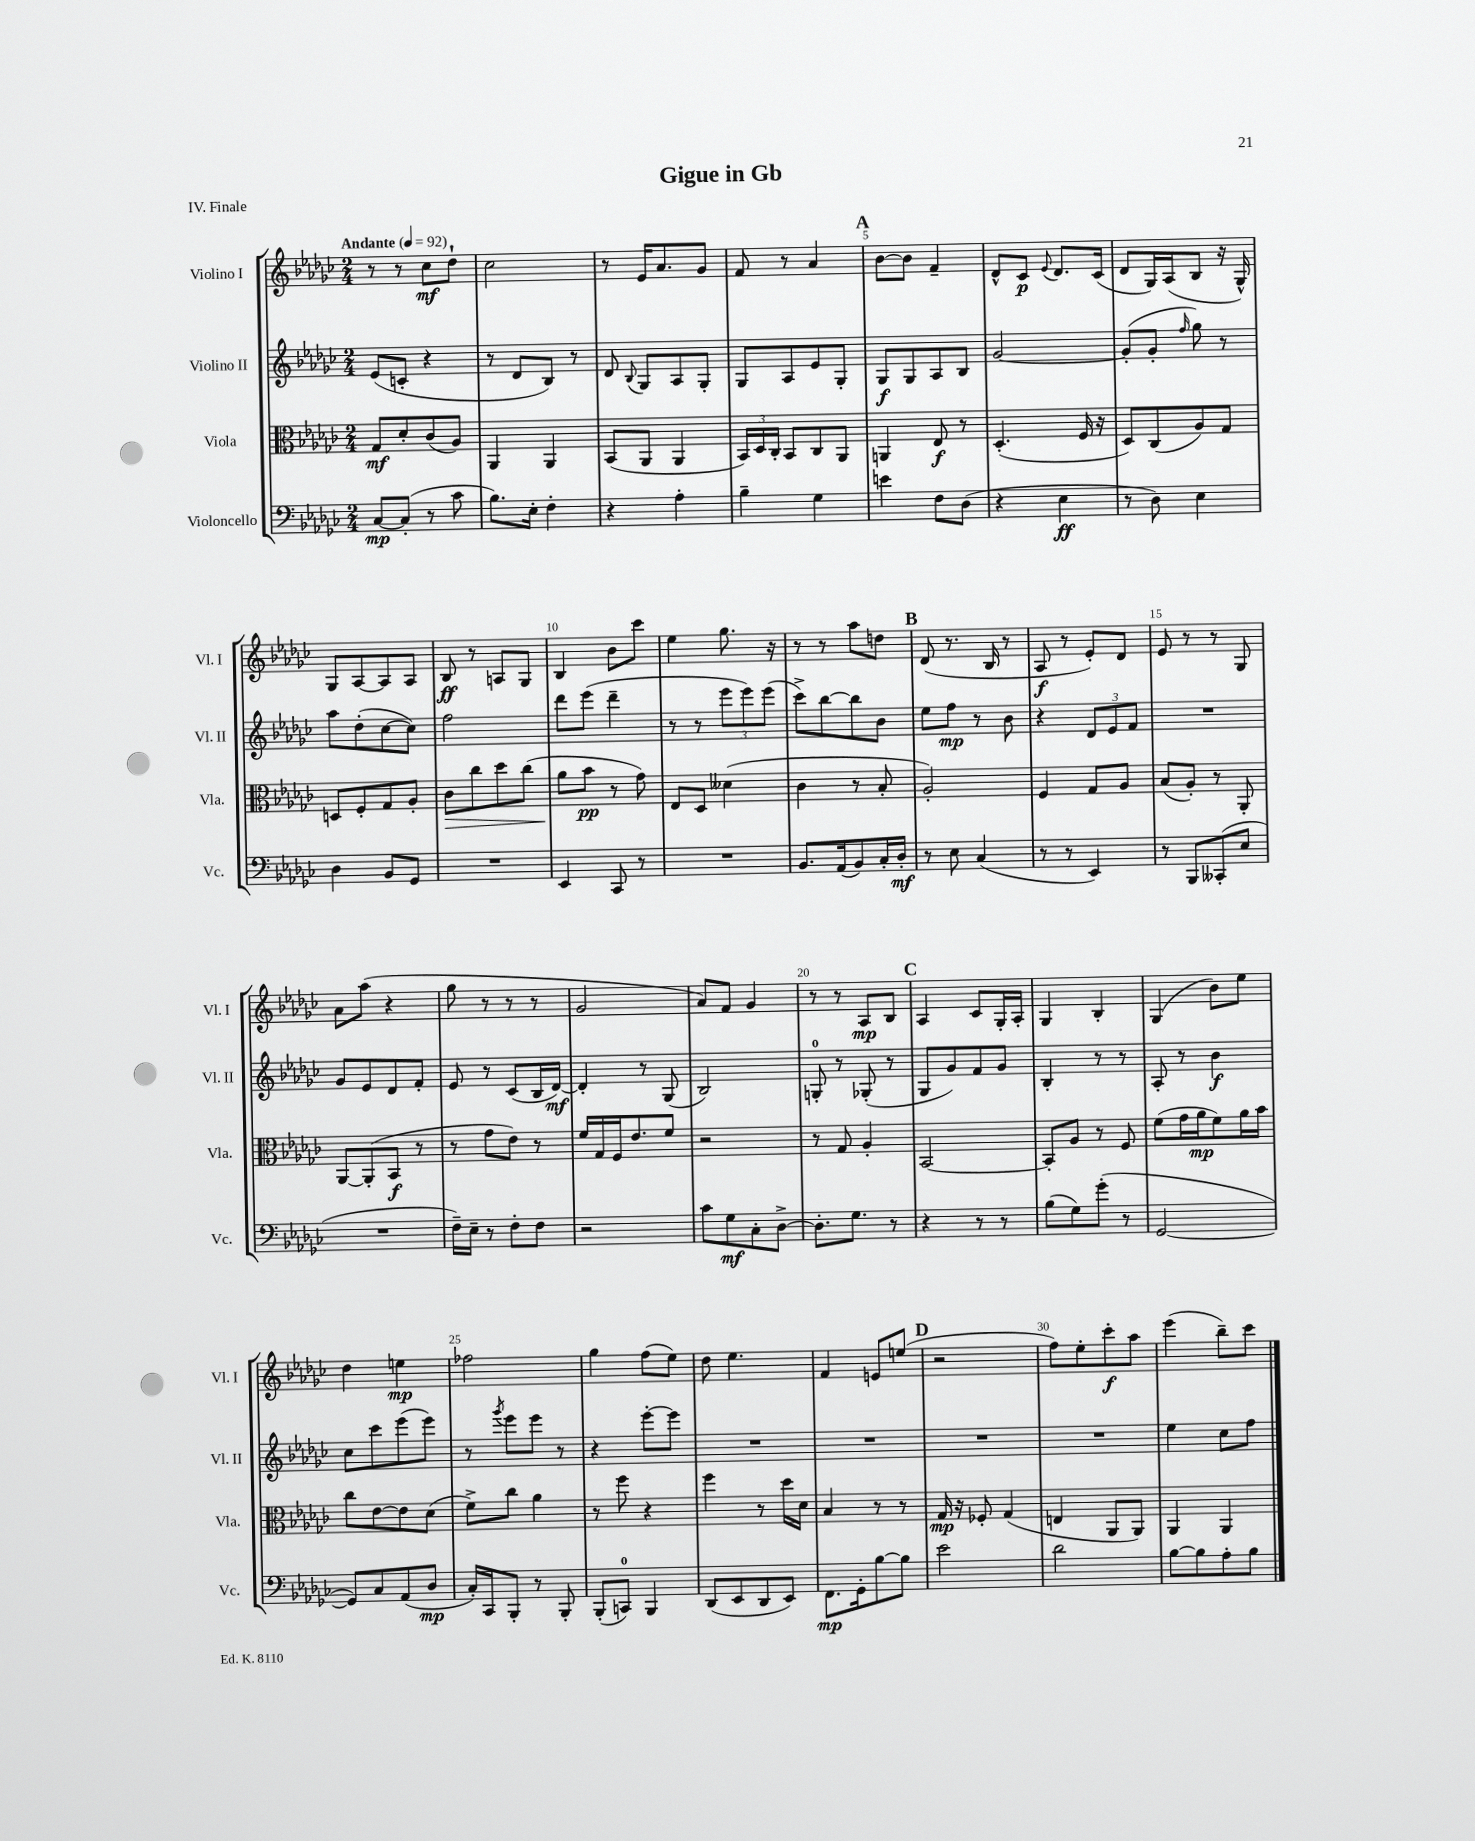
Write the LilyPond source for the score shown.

\header { title = "Gigue in Gb" piece = "IV. Finale" }
<<
\new StaffGroup <<
\new Staff = "s0" \with { instrumentName = "Violino I" shortInstrumentName = "Vl. I" } {
    \clef treble \key ges \major \numericTimeSignature \time 2/4 \tempo "Andante" 4 = 92
    \autoBeamOff r8 r8 ces''8[\mf des''8]-! |
    ces''2 |
    r8 ees'16[ aes'8. ges'8] |
    f'8 r8 aes'4 |
    \mark \markup { \bold "A" } bes'8[~ bes'8] f'4-- |
    des'8[-^ ces'8]\p \appoggiatura { ees'8 } des'8.[ ces'16]( |
    des'8[ ges16) aes16( bes8] r16 ges16-^) |
    ges8[ aes8~ aes8 aes8] |
    bes8\ff r8 a8[ ges8] |
    bes4 bes'8[ ces'''8] |
    ees''4 ges''8. r16 |
    r8 r8 aes''8[ d''8] |
    \mark \markup { \bold "B" } des'8( r8. bes16 r8 |
    aes8\f r8 ees'8[-.) des'8] |
    ees'8 r8 r8 ges8 |
    aes'8[ aes''8]( r4 |
    ges''8 r8 r8 r8 |
    ges'2 |
    aes'8[) f'8] ges'4 |
    r8 r8 aes8[\mp bes8] |
    \mark \markup { \bold "C" } aes4 ces'8[ ges16-. aes16]-. |
    ges4 bes4-. |
    ges4( bes'8[) ees''8] |
    des''4 e''4\mp |
    fes''2 |
    ges''4 f''8[( ees''8]) |
    des''8 ees''4. |
    f'4 e'8[ e''8]( |
    \mark \markup { \bold "D" } r2 |
    f''8[) ees''8-. ces'''8-.\f aes''8] |
    ees'''4( bes''8[--) ces'''8] \bar "|." |
}
\new Staff = "s1" \with { instrumentName = "Violino II" shortInstrumentName = "Vl. II" } {
    \clef treble \key ges \major \numericTimeSignature \time 2/4
    \autoBeamOff ees'8[( c'8]-. r4 |
    r8 des'8[ bes8]) r8 |
    des'8 \appoggiatura { bes8 } ges8[ aes8 ges8]-. |
    ges8[ aes8 ees'8 ges8]-. |
    \mark \markup { \bold "A" } ges8[\f ges8 aes8 bes8] |
    ges'2~ |
    ges'8[-.( ges'8]-. \grace { f''16 } ges''8) r8 |
    aes''8[ des''8-.( ces''8~ ces''8]) |
    f''2 |
    des'''8[ ees'''8]( des'''4-- |
    r8 r8 \tuplet 3/2 { ees'''8[ ees'''8) ees'''8]( } |
    ces'''8[->) bes''8~ bes''8 bes'8] |
    \mark \markup { \bold "B" } ees''8[ f''8]\mp r8 bes'8 |
    r4 \tuplet 3/2 { des'8[ ees'8 f'8] } |
    R2 |
    ges'8[ ees'8 des'8 f'8]-. |
    ees'8 r8 ces'8[( bes16 des'16]~\mf) |
    des'4-. r8 ges8( |
    bes2) |
    g8-0-. r8 ges8-.( r8 |
    \mark \markup { \bold "C" } ges8[ ges'8) f'8 ges'8] |
    bes4-. r8 r8 |
    aes8-. r8 bes'4\f |
    ces''8[ ces'''8 ees'''8( ees'''8]) |
    r8 \acciaccatura { ges'''8 } ees'''8[ ees'''8] r8 |
    r4 ees'''8[~-. ees'''8] |
    R2 |
    R2 |
    \mark \markup { \bold "D" } R2 |
    R2 |
    ees''4 ces''8[ f''8] \bar "|." |
}
\new Staff = "s2" \with { instrumentName = "Viola" shortInstrumentName = "Vla." } {
    \clef alto \key ges \major \numericTimeSignature \time 2/4
    \autoBeamOff ges8[\mf des'8-. ces'8( aes8]) |
    aes,4 aes,4 |
    bes,8[( aes,8] aes,4 |
    \tuplet 3/2 { bes,16[) des16 ces16]-. } bes,8[ ces8 aes,8] |
    \mark \markup { \bold "A" } a,4 ees8\f r8 |
    des4.-.( f16 r16 |
    des8[) ces8( aes8) ges8] |
    d8[ f8-. ges8 aes8]-. |
    ces'8[\> ces''8 des''8 ces''8]( |
    aes'8[\! bes'8]\pp r8 ges'8) |
    ees8[ des8] deses'4( |
    ces'4 r8 bes8-. |
    \mark \markup { \bold "B" } aes2-.) |
    f4 ges8[ aes8] |
    bes8[( aes8]-.) r8 aes,8-. |
    aes,8[~ aes,8-.( bes,8]\f r8 |
    r8 ges'8[ ees'8]) r8 |
    f'16[ ges16 f16 ees'8. f'8] |
    r2 |
    r8 ges8 aes4-. |
    \mark \markup { \bold "C" } bes,2~ |
    bes,8[-. aes8] r8 f8 |
    f'8[( ges'16 aes'16\mp f'8) aes'16 bes'16] |
    ces''8[ ees'8~ ees'8 des'8]( |
    f'8[->) ces''8] aes'4 |
    r8 f''8 r4 |
    f''4 r8 des''16[ des'16] |
    bes4 r8 r8 |
    \mark \markup { \bold "D" } ges16\mp r16 fes8-. ges4( |
    e4 aes,8[ aes,8]) |
    aes,4 aes,4 \bar "|." |
}
\new Staff = "s3" \with { instrumentName = "Violoncello" shortInstrumentName = "Vc." } {
    \clef bass \key ges \major \numericTimeSignature \time 2/4
    \autoBeamOff ces8[~\mp ces8]-.( r8 ces'8 |
    bes8.[) ees16]-. f4-. |
    r4 aes4-. |
    bes4-- ges4 |
    \mark \markup { \bold "A" } e'4 f8[ des8]( |
    r4 ees4\ff |
    r8 des8) ees4 |
    des4 bes,8[ ges,8] |
    R2 |
    ees,4 ces,8 r8 |
    R2 |
    bes,8.[ aes,16( bes,8) ces16-. des16]-.\mf |
    \mark \markup { \bold "B" } r8 ees8 ces4( |
    r8 r8 ees,4) |
    r8 bes,,8[ ceses,8-.( ees8] |
    R2 |
    f16[--) ees16]-- r8 f8[-. f8] |
    r2 |
    ces'8[ ges8\mf ces8-. des8]~-> |
    des8.[-. ges8.] r8 |
    \mark \markup { \bold "C" } r4 r8 r8 |
    bes8[( ges8) ges'8]-.( r8 |
    ges,2~ |
    ges,8[) ces8 aes,8( des8]\mp |
    ces16[-.) ces,16 bes,,8]-. r8 bes,,8-. |
    bes,,8[-.( c,8]-0) bes,,4 |
    des,8[( ees,8 des,8 ees,8]) |
    f,8.[\mp ges,16-. bes8~ bes8] |
    \mark \markup { \bold "D" } ees'2 |
    des'2 |
    bes8[~ bes8 aes8-. bes8] \bar "|." |
}
>>
>>
\layout { \context { \Score \override BarNumber.break-visibility = ##(#f #t #t) barNumberVisibility = #(every-nth-bar-number-visible 5) } }
